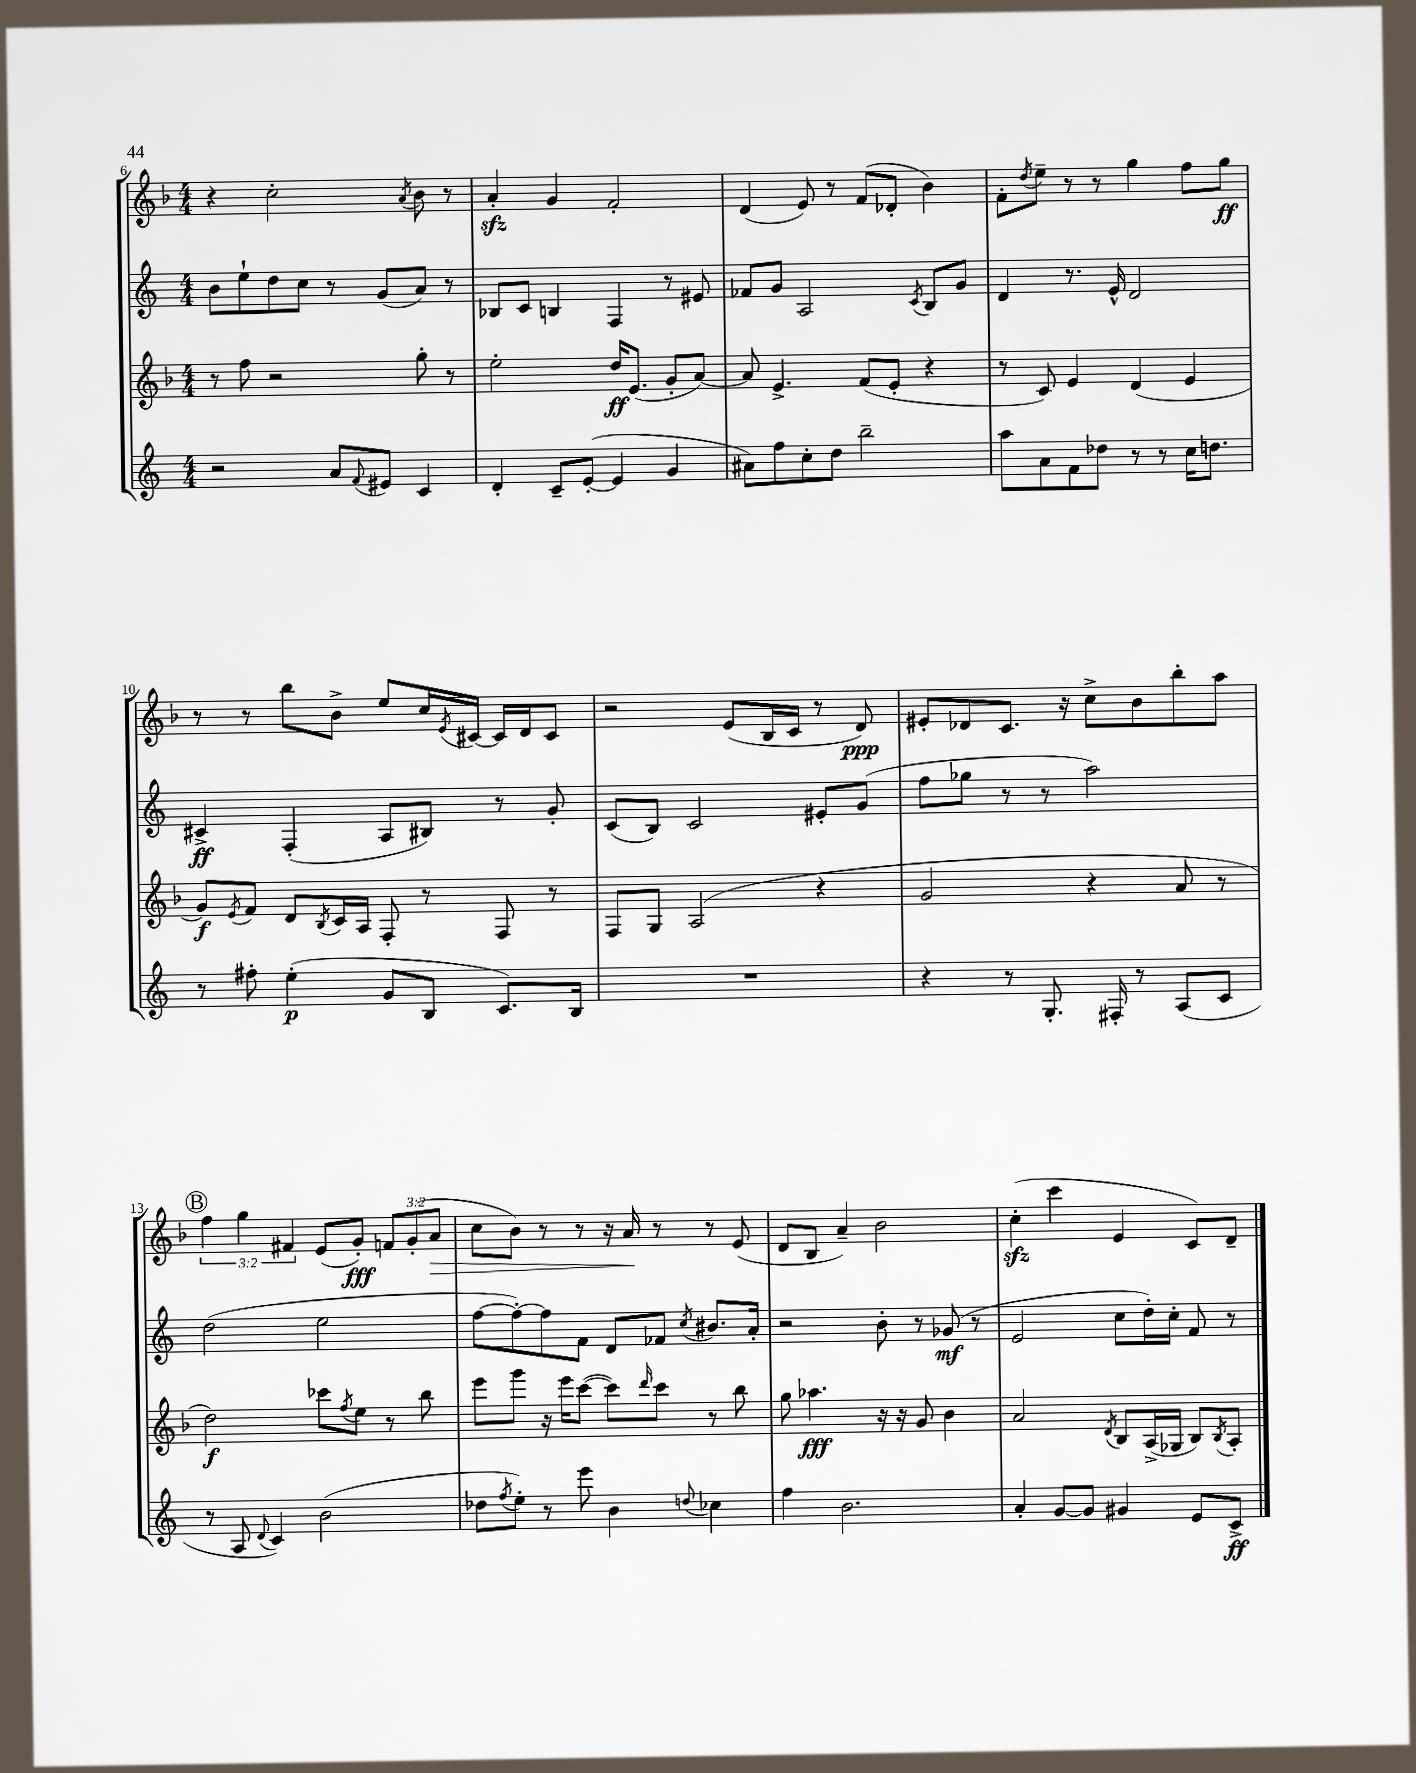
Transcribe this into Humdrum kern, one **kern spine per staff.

**kern	**dynam	**kern	**dynam	**kern	**dynam	**kern	**dynam
*part4	*part4	*part3	*part3	*part2	*part2	*part1	*part1
*staff4	*staff4	*staff3	*staff3	*staff2	*staff2	*staff1	*staff1
*clefG2	*	*clefG2	*	*clefG2	*	*clefG2	*
*k[]	*	*k[b-]	*	*k[]	*	*k[b-]	*
*M4/4	*	*M4/4	*	*M4/4	*	*M4/4	*
=6	=6	=6	=6	=6	=6	=6	=6
2r	.	8r	.	8b\L	.	4r	.
.	.	8ff\	.	8ee`\	.	.	.
.	.	2r	.	8dd\	.	2cc'\	.
.	.	.	.	8cc\J	.	.	.
8a/L	.	.	.	8r	.	.	.
8qqf/	.	.	.	.	.	.	.
8e#X/J	.	.	.	(8g/L	.	.	.
.	.	.	.	.	.	8qa/	.
4c/	.	8gg'\	.	8a/J)	.	8b-\	.
.	.	8r	.	8r	.	8r	.
=7	=7	=7	=7	=7	=7	=7	=7
4d'/	.	2ee'\	.	8B-X/L	.	4azz'/	.
.	.	.	.	8c/J	.	.	.
8c~/L	.	.	.	4Bn/	.	4g/	.
([8e'/J	.	.	.	.	.	.	.
4e/]	.	16dd/KL	ff	4F/	.	2f'/	.
.	.	(8.e/J	.	.	.	.	.
4g/	.	8g'/L	.	8r	.	.	.
.	.	[8a/J)	.	8e#X/	.	.	.
=8	=8	=8	=8	=8	=8	=8	=8
8a#X\L)	.	8a/]	.	8f-X/L	.	(4d/	.
8ff\	.	4.e^/	.	8g/J	.	.	.
8cc'\	.	.	.	2A/	.	8e/)	.
8dd\J	.	.	.	.	.	8r	.
2bb~\	.	(8f/L	.	.	.	(8f/L	.
.	.	8e'/J	.	.	.	8d-X'/J	.
.	.	.	.	8qc/	.	.	.
.	.	4r	.	8B/L	.	4b-\)	.
.	.	.	.	8g/J	.	.	.
=9	=9	=9	=9	=9	=9	=9	=9
8aa\L	.	8r	.	4d/	.	8f'\L	.
.	.	.	.	.	.	8qdd/	.
8a\	.	8c/)	.	.	.	8ee~\J	.
8f\	.	4e/	.	8.r	.	8r	.
8dd-X\J	.	.	.	.	.	8r	.
.	.	.	.	16e^^/	.	.	.
8r	.	(4d/	.	2d/	.	4gg\	.
8r	.	.	.	.	.	.	.
16cc\KL	.	4e/	.	.	.	8ff\L	.
8.ddn\J	.	.	.	.	.	.	.
.	.	.	.	.	.	8gg\J	ff
!!LO:LB:g=z
=10	=10	=10	=10	=10	=10	=10	=10
8r	.	8g/L)	f	4c#X^/	ff	8r	.
.	.	8qe/	.	.	.	.	.
8ff#X'\	.	8f/J	.	.	.	8r	.
(4ee'\	p	8d/L	.	(4F'/	.	8bb-\L	.
.	.	8qB-/	.	.	.	.	.
.	.	16c/L	.	.	.	8b-^\J	.
.	.	16A/JJ	.	.	.	.	.
8g/L	.	8F'/	.	8A/L	.	8ee/L	.
8B/J	.	8r	.	8B#X/J)	.	16cc/L	.
.	.	.	.	.	.	8qe/	.
.	.	.	.	.	.	[16c#X/JJ	.
8.c/L)	.	8F/	.	8r	.	16c#/LL]	.
.	.	.	.	.	.	16d/J	.
.	.	8r	.	8g'/	.	8c#/J	.
16B/Jk	.	.	.	.	.	.	.
=11	=11	=11	=11	=11	=11	=11	=11
1r	.	8F/L	.	(8c/L	.	2r	.
.	.	8G/J	.	8B/J)	.	.	.
.	.	(2A/	.	2c/	.	.	.
.	.	.	.	.	.	(8e/L	.
.	.	.	.	.	.	16B-/L	.
.	.	.	.	.	.	16c/JJ	.
.	.	4r	.	8e#X'/L	.	8r	.
.	.	.	.	(8g/J	.	8d/)	ppp
=12	=12	=12	=12	=12	=12	=12	=12
4r	.	2g/	.	8ff\L	.	8e#X'/L	.
.	.	.	.	8gg-X\J	.	8d-X/	.
8r	.	.	.	8r	.	8.c/J	.
8.G'/	.	.	.	8r	.	.	.
.	.	.	.	.	.	16r	.
.	.	4r	.	2aa\)	.	8cc^\L	.
16F#X'/	.	.	.	.	.	.	.
8r	.	.	.	.	.	8b-\	.
(8A/L	.	8a/	.	.	.	8bb-'\	.
8c/J	.	8r	.	.	.	8aa\J	.
!!LO:LB:g=z
!!LO:REH:place=s1:t=B
=13	=13	=13	=13	=13	=13	=13	=13
8r	.	2dd\)	f	(2dd\	.	6ff\	.
8A/	.	.	.	.	.	.	.
.	.	.	.	.	.	6gg\	.
8qqd/	.	.	.	.	.	.	.
4c/)	.	.	.	.	.	.	.
.	.	.	.	.	.	6f#X/	.
(2b\	.	8ccc-X\L	.	2ee\	.	(8e/L	.
.	.	8qff/	.	.	.	.	.
.	.	8ee\J	.	.	.	8g'/J)	fff
.	.	8r	.	.	.	12fn/L	.
.	.	.	.	.	.	(12g'/	.
.	.	8bb-\	.	.	.	.	.
!	!	!	!	!	!	!	!LO:HP:b
.	.	.	.	.	.	12a/J	>
=14	=14	=14	=14	=14	=14	=14	=14
8dd-X\L	.	8eee\L	.	[8ff\L	.	8cc\L	.
8qff/	.	.	.	.	.	.	.
8ee'\J)	.	8ggg\J	.	8ff'\_)	.	8b-\J)	.
8r	.	16r	.	8ff\]	.	8r	.
.	.	16eee\KL	.	.	.	.	.
8eee\	.	([8ccc\J	.	8f\J	.	8r	.
4b\	.	8ccc\L])	.	8d/L	.	16r	.
.	.	.	.	.	.	16a/	.
.	.	16qqddd/	.	.	.	.	.
.	.	8ccc\J	.	8f-X/J	.	8r	]
8qqddn/	.	.	.	8qcc/	.	.	.
4cc-X\	.	8r	.	8.b#X/L	.	8r	.
.	.	8bb-\	.	.	.	(8e/	.
.	.	.	.	16a'/Jk	.	.	.
=15	=15	=15	=15	=15	=15	=15	=15
4ff\	.	8gg\	.	2r	.	8d/L	.
.	.	4.aa-X\	fff	.	.	8B-/J	.
2.b\	.	.	.	.	.	4a~/)	.
.	.	16r	.	8b'\	.	2b-\	.
.	.	16r	.	.	.	.	.
.	.	8g/	.	8r	.	.	.
.	.	4b-\	.	(8g-X/	mf	.	.
.	.	.	.	8r	.	.	.
=16	=16	=16	=16	=16	=16	=16	=16
4a'/	.	2a/	.	2e/	.	(4cczz'\	.
[8g/L	.	.	.	.	.	4ccc\	.
8g/J]	.	.	.	.	.	.	.
.	.	8qd/	.	.	.	.	.
4g#X/	.	8B-/L	.	8cc\L	.	4e/	.
.	.	(16A^/L	.	16dd'\L)	.	.	.
.	.	16G-X/JJ	.	16cc'\JJ	.	.	.
8e/L	.	8B-/L)	.	8f/	.	8c/L)	.
.	.	8qB-/	.	.	.	.	.
8c^/J	ff	8A'/J	.	8r	.	8d~/J	.
==	==	==	==	==	==	==	==
*-	*-	*-	*-	*-	*-	*-	*-
